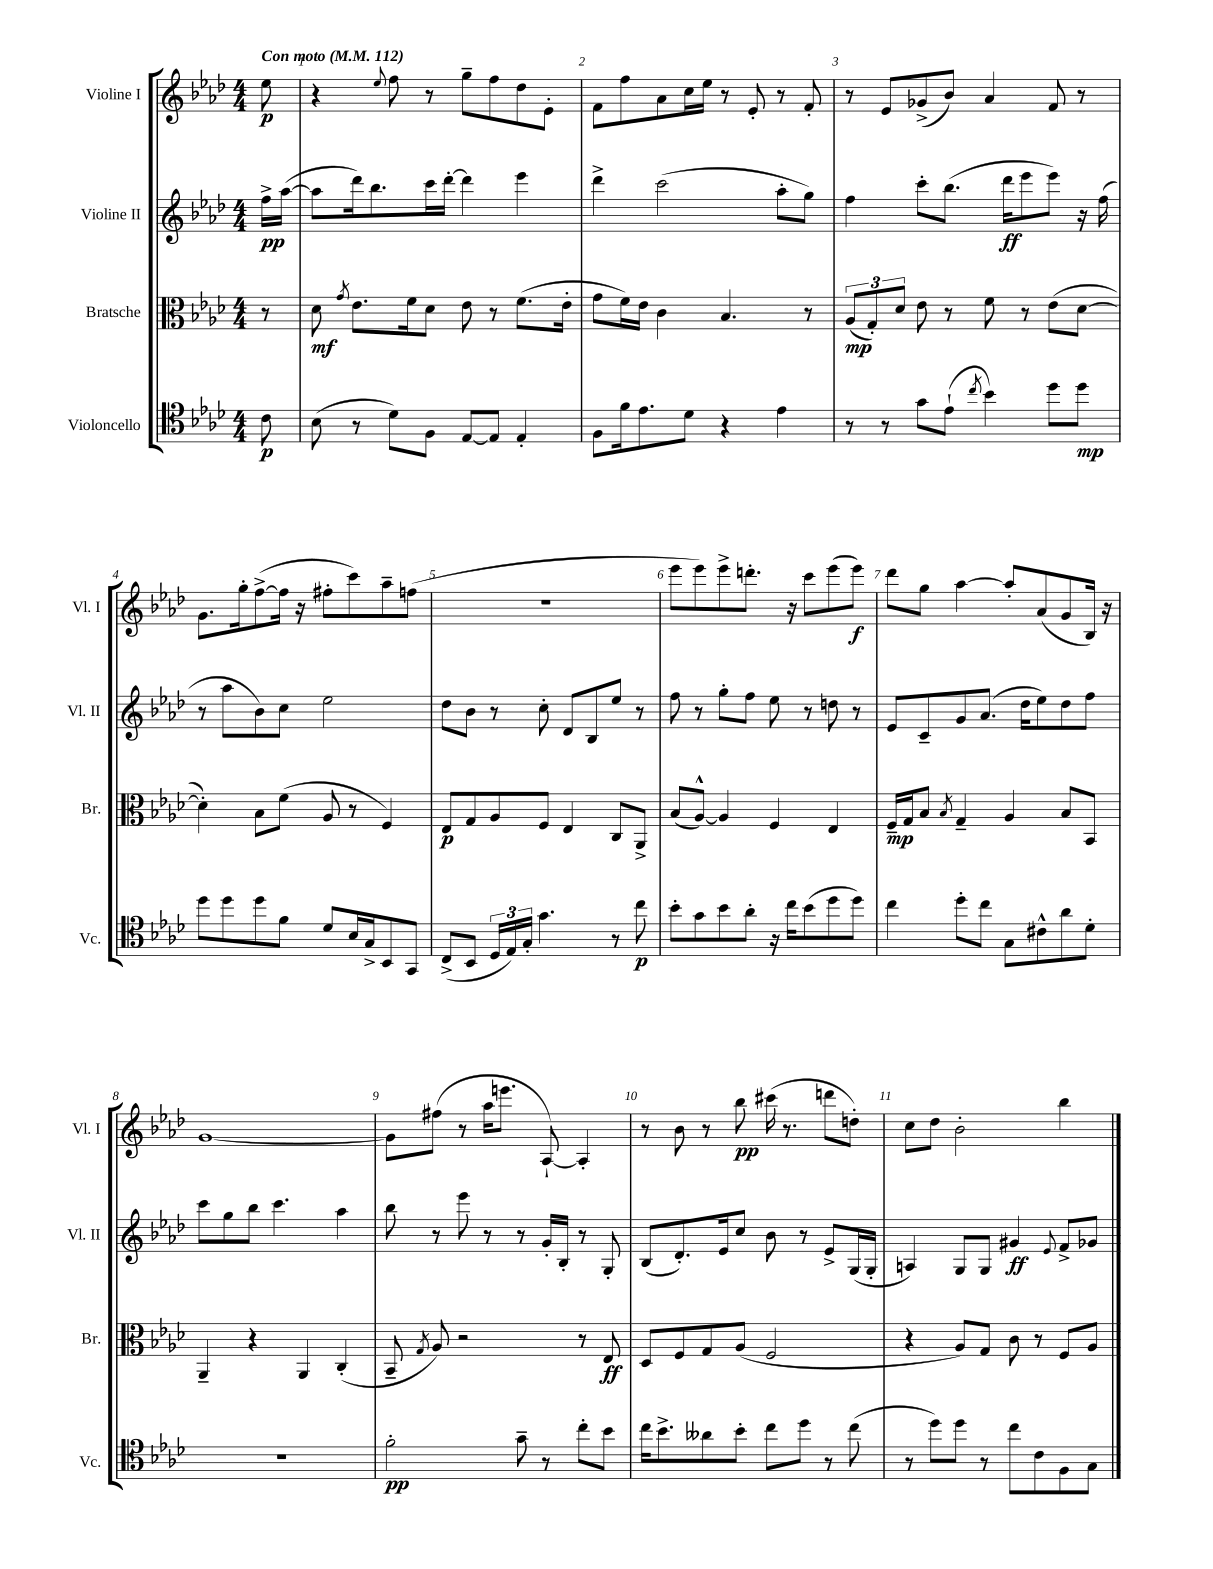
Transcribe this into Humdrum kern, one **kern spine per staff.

**kern	**dynam	**kern	**dynam	**kern	**dynam	**kern	**dynam
*part4	*part4	*part3	*part3	*part2	*part2	*part1	*part1
*staff4	*staff4	*staff3	*staff3	*staff2	*staff2	*staff1	*staff1
*I"Violoncello	*	*I"Bratsche	*	*I"Violine II	*	*I"Violine I	*
*I'Vc.	*	*I'Br.	*	*I'Vl. II	*	*I'Vl. I	*
*clefC4	*	*clefC3	*	*clefG2	*	*clefG2	*
*k[b-e-a-d-]	*	*k[b-e-a-d-]	*	*k[b-e-a-d-]	*	*k[b-e-a-d-]	*
*M4/4	*	*M4/4	*	*M4/4	*	*M4/4	*
*MM112	*	*MM112	*	*MM112	*	*MM112	*
=	=	=	=	=	=	=	=
!	!	!	!	!	!	!LO:TX:a:B:t=Con moto	!
8c\	p	8r	.	16ff^\LL	pp	8ee-\	p
.	.	.	.	([16aa-\JJ	.	.	.
=1	=1	=1	=1	=1	=1	=1	=1
(8B-\	.	8d-\	mf	8aa-\L]	.	4r	.
.	.	8qg/	.	.	.	.	.
8r	.	8.e-\L	.	16ddd-\k)	.	.	.
.	.	.	.	8.bb-\	.	.	.
.	.	.	.	.	.	8qqee-/	.
8d-\L)	.	.	.	.	.	8ff\	.
.	.	16f\k	.	.	.	.	.
8F\J	.	8d-\J	.	16ccc\L	.	8r	.
.	.	.	.	[16ddd-'\JJ	.	.	.
[8E-/L	.	8e-\	.	4ddd-\]	.	8gg~\L	.
8E-/J]	.	8r	.	.	.	8ff\	.
4E-'/	.	(8.f\L	.	4eee-\	.	8dd-\	.
.	.	.	.	.	.	8e-'\J	.
.	.	16e-'\Jk	.	.	.	.	.
=2	=2	=2	=2	=2	=2	=2	=2
8F\L	.	8g\L	.	4ddd-^\	.	8f\L	.
16f\k	.	16f\L)	.	.	.	8ff\	.
8.e-\	.	16e-\JJ	.	.	.	.	.
.	.	4c\	.	(2ccc\	.	8a-\	.
8d-\J	.	.	.	.	.	16cc\L	.
.	.	.	.	.	.	16ee-\JJ	.
4r	.	4.B-/	.	.	.	8r	.
.	.	.	.	.	.	8e-'/	.
4e-\	.	.	.	8aa-'\L	.	8r	.
.	.	8r	.	8gg\J)	.	8f'/	.
=3	=3	=3	=3	=3	=3	=3	=3
8r	.	(12A-/L	mp	4ff\	.	8r	.
.	.	12G'/)	.	.	.	.	.
8r	.	.	.	.	.	8e-/L	.
.	.	12d-/J	.	.	.	.	.
8g\L	.	8e-\	.	8ccc'\L	.	(8g-X^/	.
(8e-`\J	.	8r	.	(8.bb-\J	.	8b-/J)	.
8qcc/	.	.	.	.	.	.	.
4b-\)	.	8f\	.	.	.	4a-/	.
.	.	.	.	16ddd-\KL	ff	.	.
.	.	8r	.	8eee-\	.	.	.
8dd-\L	.	(8e-\L	.	8eee-\J)	.	8f/	.
8dd-\J	mp	[8d-\J	.	16r	.	8r	.
.	.	.	.	(16ff\	.	.	.
!!LO:LB:g=z
=4	=4	=4	=4	=4	=4	=4	=4
8dd-\L	.	4d-'\])	.	8r	.	8.g\L	.
8dd-\	.	.	.	8aa-\L	.	.	.
.	.	.	.	.	.	16gg'\k	.
8dd-\	.	8B-\L	.	8b-\)	.	([8ff^\	.
8f\J	.	(8f\J	.	8cc\J	.	16ff\Jk]	.
.	.	.	.	.	.	16r	.
8d-/L	.	8A-/	.	2ee-\	.	8ff#X'\L	.
16B-/L	.	8r	.	.	.	8ccc\)	.
16G^/J	.	.	.	.	.	.	.
8BB-/	.	4F/)	.	.	.	8aa-~\	.
8GG/J	.	.	.	.	.	(8ffn\J	.
=5	=5	=5	=5	=5	=5	=5	=5
(8C^/L	.	8E-/L	p	8dd-\L	.	1r	.
8BB-/J	.	8G/	.	8b-\J	.	.	.
24D-/LL	.	8A-/	.	8r	.	.	.
24E-/)	.	.	.	.	.	.	.
24G'/JJ	.	.	.	.	.	.	.
4.g\	.	8F/J	.	8cc'\	.	.	.
.	.	4E-/	.	8d-/L	.	.	.
.	.	.	.	8B-/	.	.	.
8r	.	8C/L	.	8ee-/J	.	.	.
8cc\	p	8AA-^/J	.	8r	.	.	.
=6	=6	=6	=6	=6	=6	=6	=6
8b-'\L	.	(8B-/L	.	8ff\	.	8eee-\L	.
8g\	.	[8A-^^/J)	.	8r	.	8eee-\)	.
8b-\	.	4A-/]	.	8gg'\L	.	8eee-^\	.
8a-'\J	.	.	.	8ff\J	.	8.dddn'\J	.
16r	.	4F/	.	8ee-\	.	.	.
16cc\KL	.	.	.	.	.	16r	.
(8b-\	.	.	.	8r	.	8ccc\L	.
8dd-\	.	4E-/	.	8ddn\	.	(8eee-\	.
8dd-\J)	.	.	.	8r	.	8eee-\J)	f
=7	=7	=7	=7	=7	=7	=7	=7
4cc\	.	16F~/LL	mp	8e-/L	.	8ddd-\L	.
.	.	16G/J	.	.	.	.	.
.	.	8B-/J	.	8c~/	.	8gg\J	.
.	.	8qB-/	.	.	.	.	.
8dd-'\L	.	4G~/	.	8g/	.	[4aa-\	.
8cc\J	.	.	.	(8.a-/J	.	.	.
8G\L	.	4A-/	.	.	.	8aa-'/L]	.
.	.	.	.	16dd-\KL	.	.	.
8c#X^^\	.	.	.	8ee-\)	.	(8a-/	.
8a-\	.	8B-/L	.	8dd-\	.	8g/	.
8d-'\J	.	8BB-/J	.	8ff\J	.	16B-/Jk)	.
.	.	.	.	.	.	16r	.
!!LO:LB:g=z
=8	=8	=8	=8	=8	=8	=8	=8
1r	.	4AA-~/	.	8ccc\L	.	[1g	.
.	.	.	.	8gg\	.	.	.
.	.	4r	.	8bb-\J	.	.	.
.	.	.	.	4.ccc\	.	.	.
.	.	4AA-/	.	.	.	.	.
.	.	(4C'/	.	4aa-\	.	.	.
=9	=9	=9	=9	=9	=9	=9	=9
2f'\	pp	8BB-~/	.	8bb-\	.	8g\L]	.
.	.	8qG/	.	.	.	.	.
.	.	8A-/)	.	8r	.	(8ff#X\J	.
.	.	2r	.	8eee-\	.	8r	.
.	.	.	.	8r	.	16aa-\KL	.
.	.	.	.	.	.	8.eeen\J	.
8g~\	.	.	.	8r	.	.	.
8r	.	.	.	16g'/LL	.	[8A-`/)	.
.	.	.	.	16B-'/JJ	.	.	.
8cc'\L	.	8r	.	8r	.	4A-'/]	.
8b-\J	.	8E-/	ff	8G'/	.	.	.
=10	=10	=10	=10	=10	=10	=10	=10
16cc\KL	.	8D-/L	.	(8B-/L	.	8r	.
8.b-^\	.	.	.	.	.	.	.
.	.	8F/	.	8.d-'/)	.	8b-\	.
8a--X\	.	8G/	.	.	.	8r	.
.	.	.	.	16e-/k	.	.	.
8b-'\J	.	(8A-/J	.	8cc/J	.	8bb-\	pp
8cc\L	.	2F/	.	8b-\	.	(16ccc#X\	.
.	.	.	.	.	.	8.r	.
8dd-\J	.	.	.	8r	.	.	.
8r	.	.	.	8e-^/L	.	8dddn\L	.
(8cc\	.	.	.	(16G/L	.	8ddn'\J)	.
.	.	.	.	16G'/JJ	.	.	.
=11	=11	=11	=11	=11	=11	=11	=11
8r	.	4r	.	4An/)	.	8cc\L	.
8dd-\L)	.	.	.	.	.	8dd-\J	.
8dd-\J	.	8A-/L)	.	8G/L	.	2b-'\	.
8r	.	8G/J	.	8G/J	.	.	.
8cc\L	.	8c\	.	4g#X/	ff	.	.
8c\	.	8r	.	.	.	.	.
.	.	.	.	8qqe-/	.	.	.
8F\	.	8F/L	.	8f^/L	.	4bb-\	.
8G\J	.	8A-/J	.	8g-X/J	.	.	.
==	==	==	==	==	==	==	==
*-	*-	*-	*-	*-	*-	*-	*-
